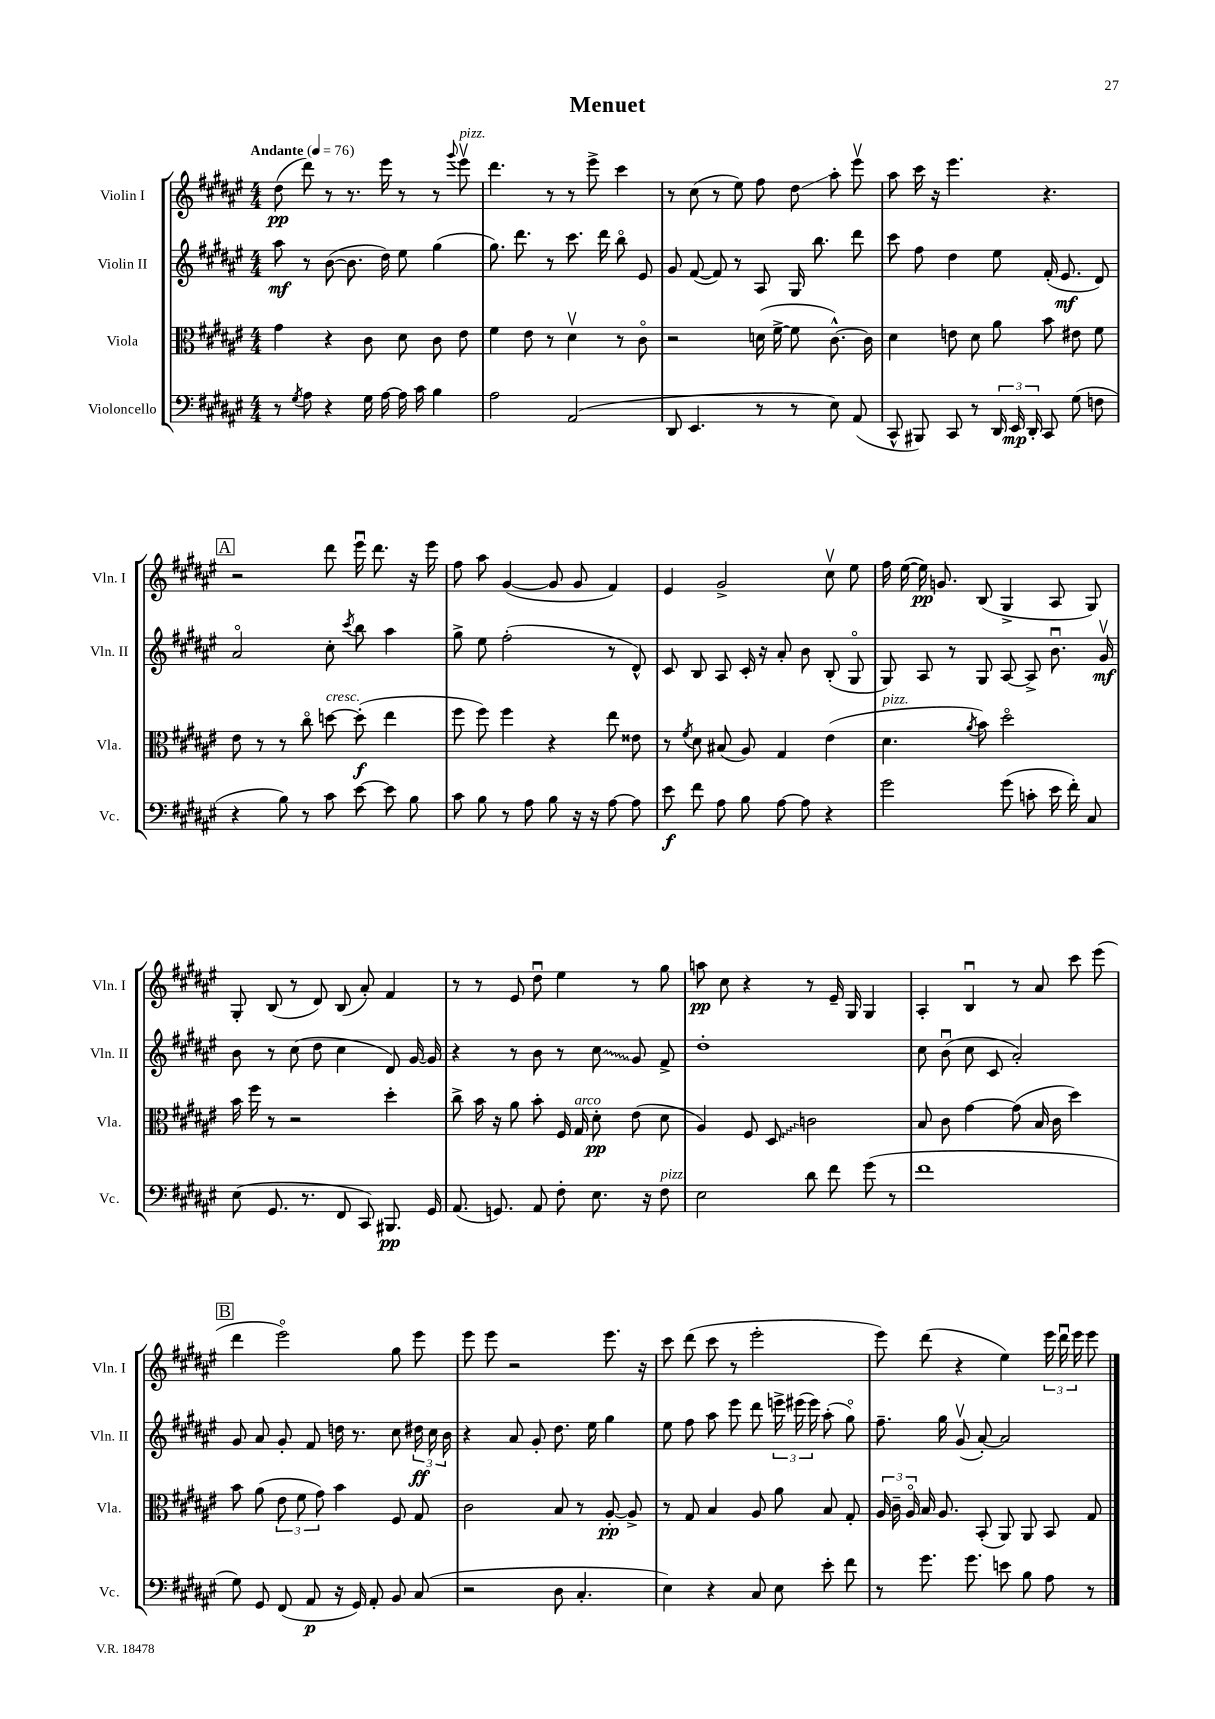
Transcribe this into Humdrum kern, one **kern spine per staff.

**kern	**kern	**kern	**kern
*staff4	*staff3	*staff2	*staff1
*clefF4	*clefC3	*clefG2	*clefG2
*k[f#c#g#d#a#e#]	*k[f#c#g#d#a#e#]	*k[f#c#g#d#a#e#]	*k[f#c#g#d#a#e#]
*M4/4	*M4/4	*M4/4	*M4/4
*MM76	*MM76	*MM76	*MM76
8r	4g#	8aa#	(8dd#
8qG#	.	.	.
8A#	.	8r	8ddd#)
4r	4r	([8b	8r
.	.	8.b]	8.r
16G#	8c#	.	.
[16A#	.	16dd#)	16eee#
16A#]	8d#	8ee#	8r
16c#	.	.	.
4B	8c#	(4gg#	8r
.	.	.	8qqggg#
.	8e#	.	8eee#v
=	=	=	=
2A#	4f#	8.gg#)	4.ddd#
.	.	8.ddd#	.
.	8e#	.	.
.	8r	8r	8r
(2AA#	4d#v	8.ccc#	8r
.	.	.	8eee#^
.	.	16ddd#	.
.	8r	8bbo	4ccc#
.	8c#o	8e#	.
=	=	=	=
8DD#	2r	8g#	8r
4.EE#	.	([8f#	(8cc#
.	.	8f#])	8r
.	.	8r	8ee#)
8r	(16d	8A#	8ff#
.	[16f#^	.	.
8r	8f#]	16G#	8dd#
.	.	8.bb	.
8E#)	[8.c#^^)	.	8aa#'
(8AA#	.	8ddd#	8eee#v
.	16c#]	.	.
=	=	=	=
8CC#^^	4d#	8ccc#	8aa#
8BBB#)	.	8ff#	16ccc#
.	.	.	16r
8CC#	8e	4dd#	4.eee#
8r	8d#	.	.
24DD#	8a#	8ee#	.
24EE#	.	.	.
24DD#'	.	.	.
8CC#	8b	(16f#'	4.r
.	.	8.e#	.
(8G#	8e#	.	.
8F	8f#	8d#)	.
=	=	=	=
4r	8e#	2a#o	2r
.	8r	.	.
8B)	8r	.	.
8r	8cc#o	.	.
8c#	[8dd	8cc#'	8ddd#
.	.	8qccc#	.
[8e#	(8dd']	8bb	16eee#u
.	.	.	8.ddd#
8e#]	4ee#	4aa#	.
8B	.	.	16r
.	.	.	16eee#
=	=	=	=
8c#	8ff#	8gg#^	8ff#
8B	8ff#)	8ee#	8aa#
8r	4ff#	(2ff#'	([4g#
8A#	.	.	.
8B	4r	.	8g#]
16r	.	.	8g#
16r	.	.	.
[8A#	8ee#	8r	4f#)
8A#]	8e##	8d#^^)	.
=	=	=	=
8e#	8r	8c#	4e#
.	8qf#	.	.
8f#	8d#	8B	.
8A#	(8B#	8A#	2g#^
8B	8A#)	16c#'	.
.	.	16r	.
[8A#	4G#	8a#'	.
8A#]	.	8b	.
4r	(4e#	(8B'	8cc#v
.	.	8G#o	8ee#
=	=	=	=
2g#	4.d#	8G#)	16ff#
.	.	.	([16ee#
.	.	8A#	16ee#])
.	.	.	8.g
.	.	8r	.
.	8qa#	.	.
.	8b)	8G#	(8B
(8g#	2dd#o	[8A#	4G#^
8c'	.	8A#^]	.
16e#	.	8.bu	8A#
16f#')	.	.	.
8C#	.	.	8G#)
.	.	16g#v	.
=	=	=	=
(8E#	16b	8b	8G#'
.	16ff#	.	.
8.GG#	8r	8r	(8B
.	2r	(8cc#	8r
8.r	.	.	.
.	.	8dd#	8d#)
8FF#	.	4cc#	(8B
8CC#)	.	.	8a#')
8.BBB#	4dd#'	8d#)	4f#
.	.	[16g#	.
16GG#	.	16g#]	.
=	=	=	=
(8.AA#	8cc#^	4r	8r
.	16b	.	8r
8.GG)	16r	.	.
.	8a#	8r	8e#
8AA#	8b'	8b	8dd#u
8F#'	16F#	8r	4ee#
.	16G#	.	.
8.E#	8d#'	8cc#	.
.	(8e#	8g#	8r
16r	.	.	.
8F#	8d#	8f#^	8gg#
=	=	=	=
2E#	4A#)	1dd#'	8aa
.	.	.	8cc#
.	8F#	.	4r
.	8D#	.	.
8d#	2c	.	8r
8f#	.	.	16e#~
.	.	.	16G#
(8g#	.	.	4G#
8r	.	.	.
=	=	=	=
1f#	8B	8cc#	4A#'
.	8c#	(8bu	.
.	[4g#	8cc#	4Bu
.	.	8c#	.
.	(8g#]	2a#')	8r
.	16B	.	8a#
.	16c#	.	.
.	4dd#)	.	8ccc#
.	.	.	(8eee#
=	=	=	=
8G#)	8b	8g#	4ddd#
8GG#	(8a#	8a#	.
(8FF#	12e#	8g#'	2eee#o)
.	12f#	.	.
8AA#	.	8f#	.
.	12g#)	.	.
16r	4b	16dd	.
16GG#)	.	8.r	.
8AA#'	.	.	.
8BB	8F#	8cc#	8gg#
(8C#	8G#	24dd#	8eee#
.	.	24cc#	.
.	.	24b	.
=	=	=	=
2r	2c#	4r	8eee#
.	.	.	8eee#
.	.	8a#	2r
.	.	8g#'	.
8D#	8B	8.dd#	.
4.C#'	8r	.	.
.	.	16ee#	.
.	[8A#'	4gg#	8.eee#
.	8A#^]	.	.
.	.	.	16r
=	=	=	=
4E#)	8r	8ee#	8ccc#
.	8G#	8ff#	(8ddd#
4r	4B	8aa#	8ccc#
.	.	8eee#	8r
8C#	8A#	8ddd#	2eee#'
8E#	8a#	24eee^	.
.	.	(24eee#	.
.	.	24eee#)	.
8e#'	8B	(8aa#'	.
8f#	8G#'	8gg#o)	.
=	=	=	=
8r	24A#	8.ff#~	8eee#)
.	24c#~	.	.
.	24A#o	.	.
8.g#	16B	.	(8ddd#
.	8.A#	16gg#	.
.	.	(8g#v	4r
8.g#	.	.	.
.	(8BB'	[8a#')	.
8e	8AA#)	2a#]	4ee#)
8B	8AA#	.	.
8A#	8BB	.	24eee#
.	.	.	24ddd#u
.	.	.	24eee#
8r	8G#	.	8eee#
==	==	==	==
*-	*-	*-	*-
